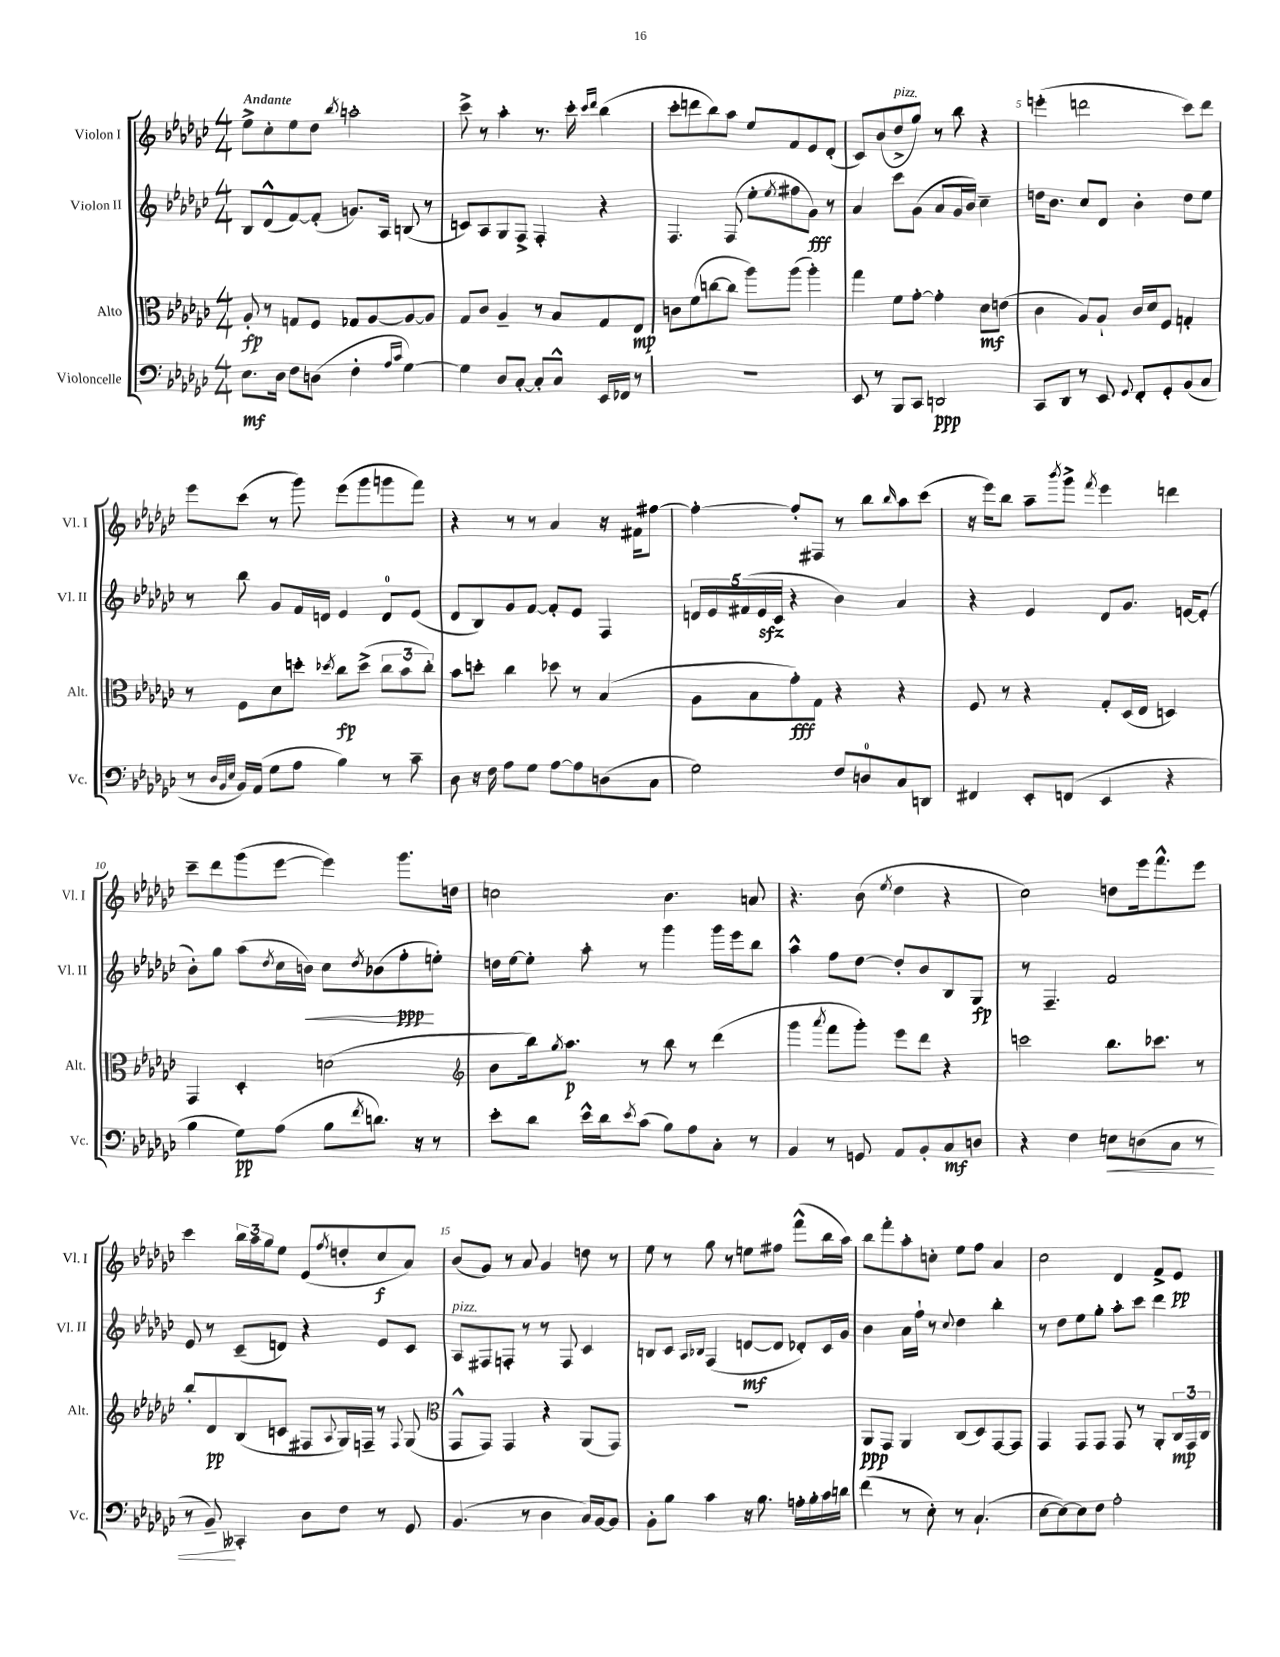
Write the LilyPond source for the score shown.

<<
\new StaffGroup <<
\new Staff = "s0" \with { instrumentName = "Violon I" shortInstrumentName = "Vl. I" } {
    \clef treble \key ges \major \numericTimeSignature \time 4/4 \tempo "Andante"
    ees''8-> ces''8-. ees''8 des''8 \acciaccatura { bes''8 } a''2-. |
    ces'''8-> r8 aes''4-. r8. ces'''16-. \grace { ces'''16 des'''16 } bes''4( |
    ces'''8-. d'''8 bes''8) aes''8 ees''8 f'8 ees'8 des'8-.( |
    ces'8) bes'8( des''8->^\markup { \italic "pizz." } ges''8) r8 bes''8 r4 |
    e'''4-.( d'''2 ces'''8) d'''8 |
    ees'''8 ces'''8( r8 ges'''8) ees'''8( ges'''8 g'''8 f'''8) |
    r4 r8 r8 aes'4 r16 fis'16 fis''8~ |
    fis''4~-. fis''8-. fis8 r8 bes''8 \grace { bes''16 } aes''8 ces'''8( |
    r16 ees'''16) bes''8 aes''8-- \acciaccatura { bes'''8 } ges'''8-> \acciaccatura { f'''8 } ees'''4 d'''4 |
    ces'''8-- des'''8 ges'''8( ees'''8~ ees'''4) ges'''8. d''16 |
    c''2 bes'4. a'8 |
    r4. bes'8( \acciaccatura { ees''8 } des''4 r4 |
    ces''2) d''8 ees'''16 f'''8.-^ ees'''8 |
    ces'''4 \tuplet 3/2 { bes''16 aes''16 ges''16 } ees''8 ees'8( \acciaccatura { f''8 } d''8-. ces''8\f aes'8) |
    bes'8( ges'8) r8 aes'8 ges'4 d''8 r8 |
    ees''8 r8 ges''8 r8 e''8 fis''8 f'''8-^( bes''16 aes''16) |
    bes''8 f'''8-. aes''8-. c''8-. ees''8 f''8 aes'4 |
    ces''2 des'4 f'8-> ees'8\pp \bar "|." |
}
\new Staff = "s1" \with { instrumentName = "Violon II" shortInstrumentName = "Vl. II" } {
    \clef treble \key ges \major \numericTimeSignature \time 4/4
    bes8 des'8-^( f'8~) f'8-.( g'8.) aes16 b8( r8 |
    c'8) aes8 ges8 f8-> f4-. r4 |
    f4. f8( ees''8-. \acciaccatura { ees''8 } fis''8 ges'8\fff) r8 |
    aes'4 ces'''8 ges'8( aes'8 ges'16 bes'16) ces''4-- |
    d''16 bes'8. ces''8 des'8 bes'4-. d''8 ees''8 |
    r8 bes''8 ges'8 f'16 d'16 ees'4 d'8-0 ees'8( |
    des'8 bes8) ges'8 f'8~ f'8-. ees'8 f4 |
    \tuplet 5/4 { d'16 ees'16 fis'16( ees'16\sfz ces'16 } r4 bes'4) aes'4 |
    r4 ees'4 des'8 ges'8. e'16~ e'8-.( |
    bes'8-.) ges''8 aes''8( \acciaccatura { des''8 } ces''16 b'16\<) ces''8 \acciaccatura { des''8 } bes'8( f''8-.\ppp\! e''8-.) |
    d''16 ees''16~ ees''8-. aes''8-. r8 ges'''4 ges'''16 ees'''16 bes''8 |
    aes''4-^ f''8 des''8~ des''8-. bes'8 bes8 ges8\fp |
    r8 f4.-- f'2 |
    ees'8 r8 ces'8--( d'8) r4 ees'8 ces'8 |
    aes8^\markup { \italic "pizz." } fis8 f8-. r8 r8 f8 ces'4 |
    b8 ces'8 \grace { aes16 bes16 } f4( d'8~\mf d'8 des'8-.) ces'16 ges'16 |
    bes'4 aes'16 f''16-! r8 \appoggiatura { ces''8 } des''4 bes''4-. |
    r8 des''8 ees''8 ges''8-. aes''8-. ces'''8 des'''4 \bar "|." |
}
\new Staff = "s2" \with { instrumentName = "Alto" shortInstrumentName = "Alt." } {
    \clef alto \key ges \major \numericTimeSignature \time 4/4
    aes8-.\fp r8 g8 f8 ges8 aes8~ aes8~ aes8 |
    ges8 ces'8 aes4-- r8 bes8 ges8 ees8\mp |
    c'8 f'8( c''8~ c''8 aes''8) aes''8( aes''4-.) |
    ges''4 f'8 ges'8~-. ges'4-. des'8\mf e'8( |
    ces'4 aes8) aes8-! ces'16 des'16 f8 g4-. |
    r8 f8 des'8 d''8-. \acciaccatura { des''8 } ces''8\fp des''8->( \tuplet 3/2 { ces''8 bes'8 ces''8-.) } |
    bes'8 d''8-. ces''4 des''8 r8 bes4( |
    aes8 bes8 ges'8-.\fff) ges8 r4 r4 |
    f8 r8 r4 ges8-. des16( ees16 d4) |
    ges,4 des4-. d'2( |
    \clef treble bes'8 bes''16) \acciaccatura { ges''8 } aes''8.\p r8 bes''8 r8 des'''4( |
    ges'''4 \acciaccatura { aes'''8 } f'''8 ges'''8-.) ees'''8 des'''8 r4 |
    c'''2 bes''8. ces'''8. r8 |
    bes''8-. des'8\pp bes8( c'8 fis8 \appoggiatura { aes8 } ges16) f16-- r8 \appoggiatura { f8 } ges8( |
    \clef alto ges,8-^ ges,8) ges,4 r4 aes,8( ges,8) |
    R1 |
    aes,8\ppp ges,8 aes,4 ces8( des8) ges,8~ ges,8 |
    ges,4 ges,8 ges,8 ges,8 r8 aes,8-. \tuplet 3/2 { ces16\mp ges,16 ces16 } \bar "|." |
}
\new Staff = "s3" \with { instrumentName = "Violoncelle" shortInstrumentName = "Vc." } {
    \clef bass \key ges \major \numericTimeSignature \time 4/4
    ees8.\mf des16 f8 d8( f4-. \grace { aes16 ces'16 } ges4~) |
    ges4 des8 ces8~-. ces8-. ces8-^ ees,16 fes,16 r8 |
    R1 |
    ees,8 r8 bes,,8 ces,8 d,2\ppp |
    ces,8 des,8 r8 ees,8 \appoggiatura { ges,8 } f,8-. ges,8-. bes,8( ces8 |
    r8 \grace { des32 bes,32 ees32 } bes,16) aes,16( ges8 aes8 bes4) r8 ces'8-- |
    des8 r16 f16 aes8 ges8 aes8~ aes8 d8( ces8 |
    ges2) f8 d8-0 ces8 d,8 |
    fis,4 ees,8-. f,8( ees,4 r4 |
    bes4 ges8\pp) aes8( bes8 \acciaccatura { f'8 } d'8.) r16 r8 |
    ees'8-. des'8 ees'16-^ des'16 \acciaccatura { ees'8 } ces'8( bes8) aes8 ces8-. r8 |
    bes,4 r8 g,8 aes,8 bes,8-. ces8\mf d8 |
    r4 f4 e8\< d8( ces8 r8 |
    r8 bes,8--\!) ceses,4-. des8 f8 r8 ges,8 |
    bes,4.( r8 des4 ces16) bes,16~ bes,8 |
    bes,8-. bes8 ces'4 r16 bes8. a16-. bes16-. ces'16 d'16 |
    f'4( r8 ees8-.) r8 ces4.-!( |
    ees8~ ees8~) ees8 f8 aes2-. \bar "|." |
}
>>
>>
\layout { \context { \Score \override BarNumber.break-visibility = ##(#f #t #t) barNumberVisibility = #(every-nth-bar-number-visible 5) } }
